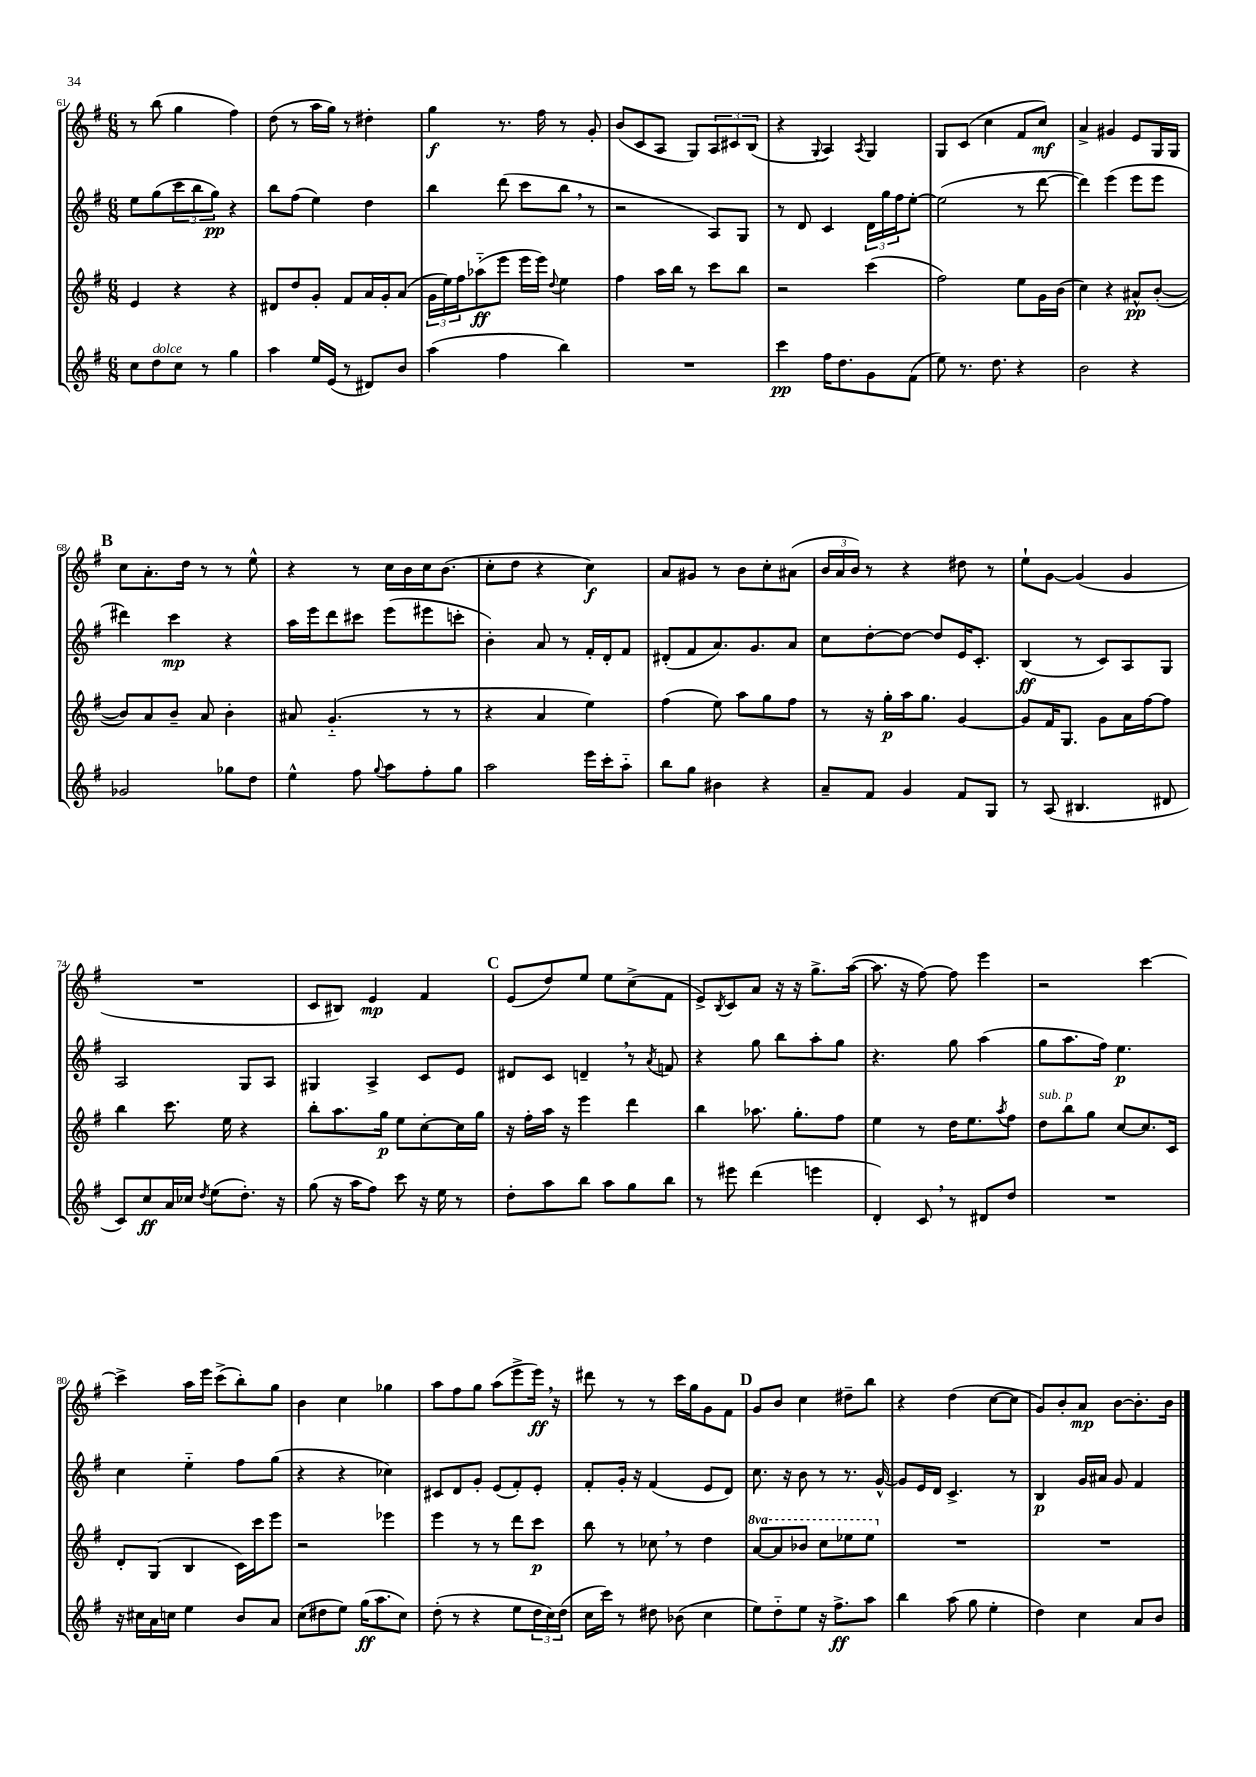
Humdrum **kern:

**kern	**kern	**kern	**kern
*staff4	*staff3	*staff2	*staff1
*clefG2	*clefG2	*clefG2	*clefG2
*k[f#]	*k[f#]	*k[f#]	*k[f#]
*M6/8	*M6/8	*M6/8	*M6/8
8cc	4e	8ee	8r
8dd	.	(8gg	(8bb
8cc	4r	12ccc	4gg
.	.	12bb	.
8r	.	.	.
.	.	12gg)	.
4gg	4r	4r	4ff#)
=	=	=	=
4aa	8d#	8bb	(8dd
.	8dd	(8ff#	8r
16ee	8g'	4ee)	16aa
(16e	.	.	16gg)
8r	8f#	.	8r
8d#)	16a	4dd	4dd#'
.	16g'	.	.
8b	(8a	.	.
=	=	=	=
(4aa	24g	4bb	4gg
.	24ee)	.	.
.	24ff#	.	.
.	(8aa-'~	.	.
4ff#	8eee	(8ddd	8.r
.	16eee	8ccc	.
.	16eee)	.	16ff#
.	8qqdd	.	.
4bb)	4ee	8bb	8r
.	.	8r	8g'
=	=	=	=
2.r	4ff#	2r	(8b
.	.	.	8c
.	16aa	.	8A
.	16bb	.	.
.	8r	.	8G)
.	8ccc	8A)	12A
.	.	.	12c#
.	8bb	8G	.
.	.	.	(12B
=	=	=	=
4ccc	2r	8r	4r
.	.	8d	.
.	.	.	8qqG
16ff#	.	4c	4A)
8.dd	.	.	.
.	.	.	8qA
8g	(4ccc	24d	4G
.	.	24gg	.
.	.	24ff#	.
(8f#	.	[8ee'	.
=	=	=	=
8ee)	2ff#)	(2ee]	8G
8.r	.	.	(8c
.	.	.	4cc
8.dd	.	.	.
4r	8ee	8r	8f#
.	16g	[8ddd	8cc)
.	(16b	.	.
=	=	=	=
2b	4cc)	4ddd])	4a^
.	4r	(4eee	4g#
4r	8a#^^	8eee	8e
.	([8b'	8eee	16G
.	.	.	16G
=	=	=	=
2g-	8b])	4ddd#)	8cc
.	8a	.	8.a'
.	8b~	4ccc	.
.	.	.	16dd
.	8a	.	8r
8gg-	4b'	4r	8r
8dd	.	.	8ee^^
=	=	=	=
4ee^^	8a#	16aa	4r
.	.	16eee	.
.	(4.g'~	8ddd	.
8ff#	.	8ccc#	8r
8qqgg	.	.	.
8aa	.	(8eee	16cc
.	.	.	16b
8ff#'	8r	8eee#	16cc
.	.	.	(8.b
8gg	8r	8ccc'	.
=	=	=	=
2aa	4r	4b')	8cc'
.	.	.	8dd
.	4a	8a	4r
.	.	8r	.
16eee	4ee)	16f#'	4cc)
16ccc'	.	16d'	.
8aa'~	.	8f#	.
=	=	=	=
8bb	(4ff#	(8d#'	8a
8gg	.	8f#	8g#
4b#	8ee)	8.a)	8r
.	8aa	.	8b
.	.	8.g	.
4r	8gg	.	8cc'
.	8ff#	8a	(8a#
=	=	=	=
8a~	8r	8cc	24b
.	.	.	24a
.	.	.	24b)
8f#	16r	[8dd'	8r
.	16gg'	.	.
4g	16aa	8dd_	4r
.	8.gg	.	.
.	.	8dd]	.
8f#	[4g	16e	8dd#
.	.	8.c'	.
8G	.	.	8r
=	=	=	=
8r	8g]	(4B	8ee`
(8A	16f#	.	[8g
.	8.G	.	.
4.B#	.	8r	(4g]
.	8g	8c)	.
.	16a	8A	4g
.	[16ff#	.	.
8d#	8ff#]	8G	.
=	=	=	=
8c)	4bb	2A	2.r
8cc	.	.	.
16a	8.ccc	.	.
16cc-	.	.	.
8qdd	.	.	.
(8ee	.	.	.
.	16ee	.	.
8.dd')	4r	8G	.
.	.	8A	.
16r	.	.	.
=	=	=	=
(8gg	8bb'	4G#	8c
16r	8.aa	.	8B#)
16aa	.	.	.
8ff#)	.	4A^	4e
.	16gg	.	.
8ccc	8ee	.	.
16r	[8cc'	8c	4f#
16ee	.	.	.
8r	16cc]	8e	.
.	16gg	.	.
=	=	=	=
8dd'	16r	8d#	(8e
.	16ff#'	.	.
8aa	16aa	8c	8dd)
.	16r	.	.
8bb	4eee	4d~	8ee
8aa	.	.	8ee
8gg	4ddd	8r	(8cc^
.	.	8qa	.
8bb	.	8f	8f#
=	=	=	=
8r	4bb	4r	8e^)
.	.	.	8qB
8eee#	.	.	8c
(4ddd	8.aa-	8gg	8a
.	.	8bb	16r
.	8.gg'	.	16r
4eee	.	8aa'	8.gg^
.	8ff#	8gg	.
.	.	.	([16aa
=	=	=	=
4d')	4ee	4.r	8.aa]
.	.	.	16r
8c	8r	.	[8ff#)
8r	16dd	8gg	8ff#]
.	8.ee	.	.
8d#	.	(4aa	4eee
.	8qaa	.	.
8dd	8ff#	.	.
=	=	=	=
2.r	8dd	8gg	2r
.	8bb	8.aa	.
.	8gg	.	.
.	.	16ff#)	.
.	[8cc	4.ee	.
.	8.cc]	.	[4ccc
.	16c	.	.
=	=	=	=
16r	8d'	4cc	4ccc^]
16cc#	.	.	.
16a	(8G	.	.
16cc	.	.	.
4ee	4B	4ee'~	16aa
.	.	.	16eee
.	.	.	(8ccc^
8b	16c)	8ff#	8bb')
.	16ccc	.	.
8a	8eee	(8gg	8gg
=	=	=	=
(8cc	2r	4r	4b
8dd#	.	.	.
8ee)	.	4r	4cc
(16gg	.	.	.
8.aa	.	.	.
.	4eee-	4cc-)	4gg-
8cc)	.	.	.
=	=	=	=
(8dd'	4eee	8c#	8aa
8r	.	8d	8ff#
4r	8r	8g'	8gg
.	8r	(8e	(8aa
8ee	8ddd	8f#')	8eee^
24dd	8ccc	8e'	16eee)
24cc)	.	.	.
.	.	.	16r
(24dd	.	.	.
=	=	=	=
16cc	8bb	8f#'	8ddd#
16ccc)	.	.	.
8r	8r	16g'	8r
.	.	16r	.
8dd#	8cc-	(4f#	8r
(8b-	8r	.	16ccc
.	.	.	16gg
4cc	4dd	8e	8g
.	.	8d)	8f#
=	=	=	=
8ee)	[8aa	8.cc	8g
8dd'~	8aa]	.	8b
.	.	16r	.
8ee	8bb-	8b	4cc
16r	8ccc	8r	.
8.ff#^	.	.	.
.	8eee-	8.r	8dd#~
8aa	8eee-	.	8bb
.	.	[16g^^	.
=	=	=	=
4bb	2.r	8g]	4r
.	.	16e	.
.	.	16d	.
(8aa	.	4.c^	(4dd
8gg	.	.	.
4ee'	.	.	[8cc
.	.	8r	8cc]
=	=	=	=
4dd)	2.r	4B	8g)
.	.	.	8b'
4cc	.	16g	8a
.	.	16a#	.
.	.	8g	[8b
8a	.	4f#	8.b']
8b	.	.	.
.	.	.	16b
==	==	==	==
*-	*-	*-	*-
